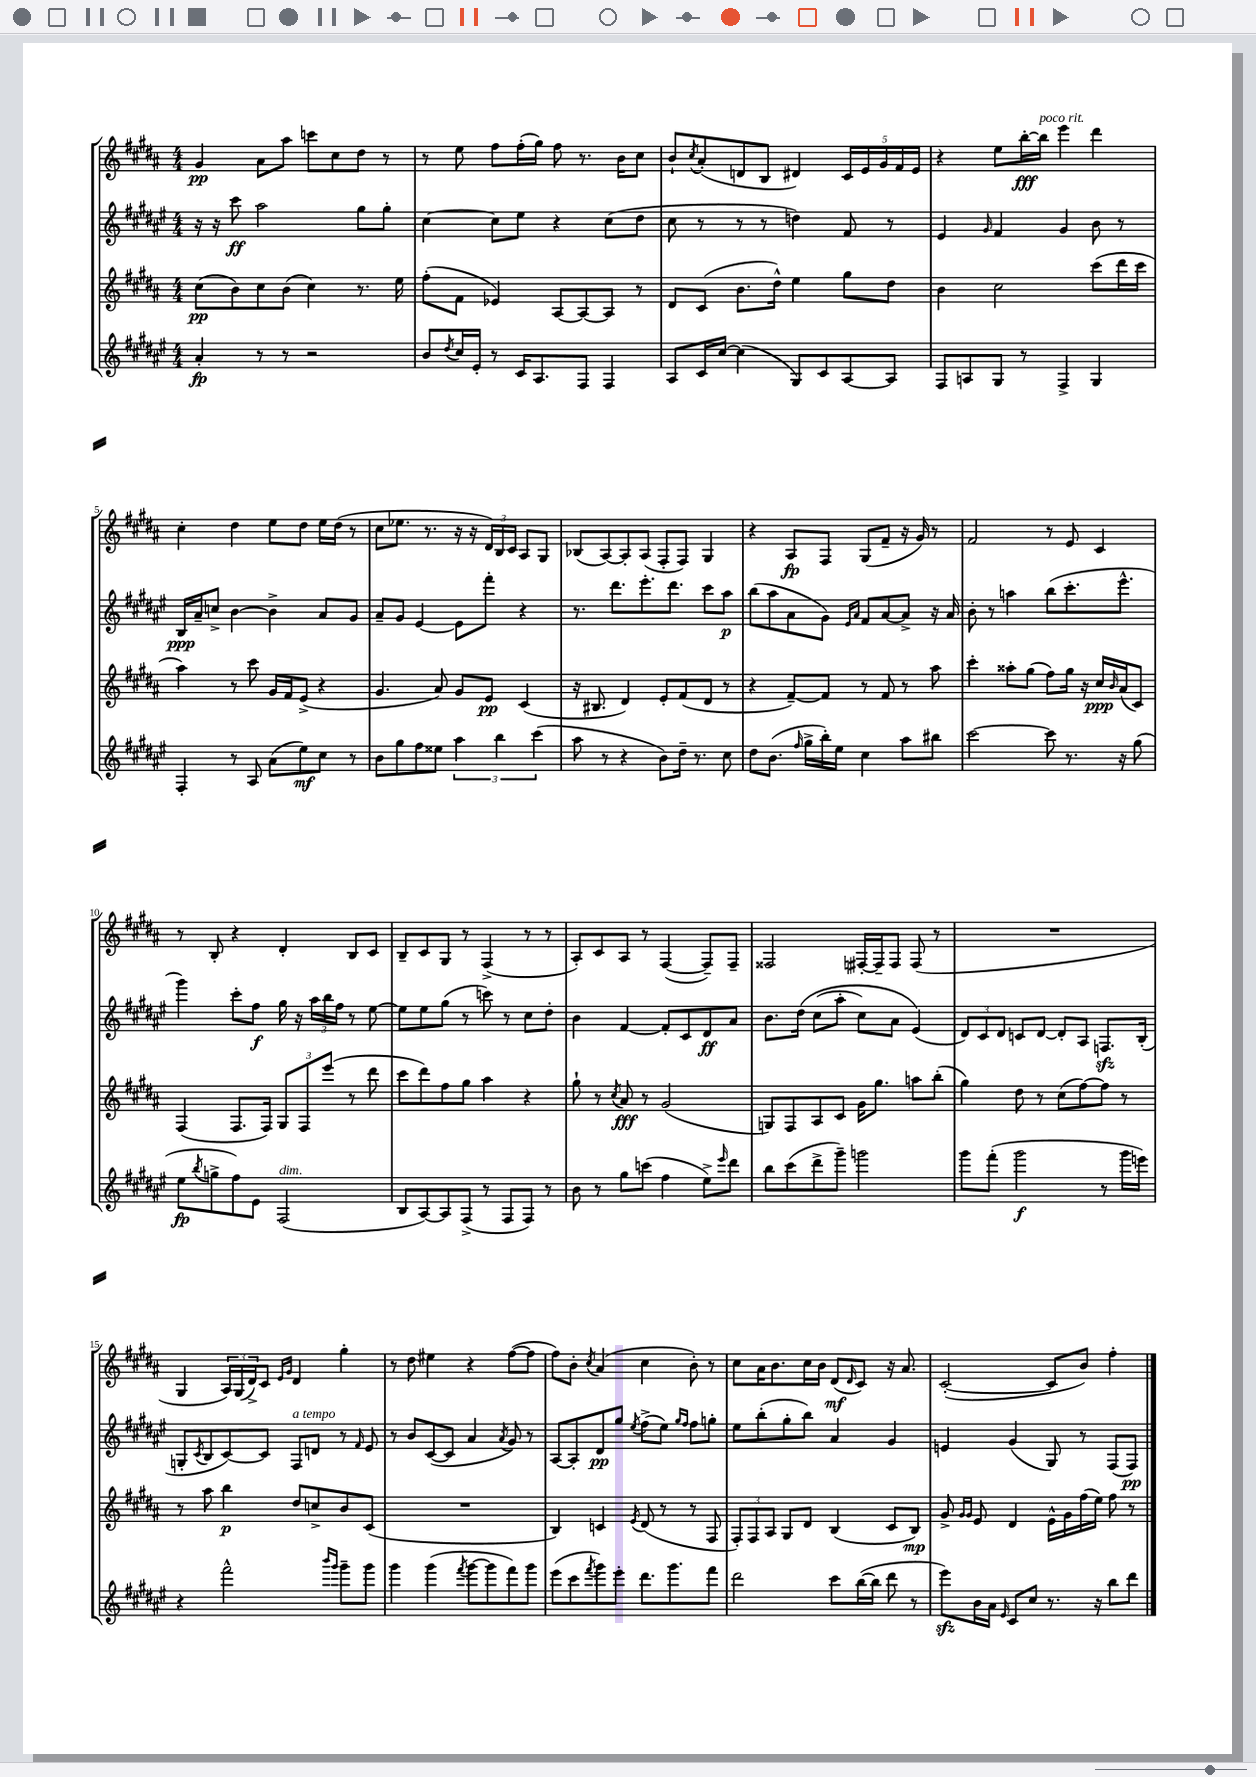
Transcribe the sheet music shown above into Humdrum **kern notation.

**kern	**kern	**kern	**kern
*staff4	*staff3	*staff2	*staff1
*clefG2	*clefG2	*clefG2	*clefG2
*k[f#c#g#d#a#e#]	*k[f#c#g#d#a#]	*k[f#c#g#d#a#e#]	*k[f#c#g#d#a#]
*M4/4	*M4/4	*M4/4	*M4/4
4a#'	(8cc#	16r	4g#
.	.	16r	.
.	8b)	8ccc#	.
8r	8cc#	2aa#	8a#
8r	(8b	.	8aa#
2r	4cc#)	.	8ccc
.	.	.	8cc#
.	8.r	8gg#	8dd#
.	.	8gg#'	8r
.	16ee	.	.
=	=	=	=
8b	(8ff#'	[4cc#	8r
8qdd#	.	.	.
16cc#	8f#	.	8ee
16e#'	.	.	.
8r	4e-)	8cc#]	8ff#
16c#	.	8ee#	(16ff#'
8.A#	.	.	16gg#)
.	[8A#	4r	8ff#
8F#	8A#_	.	8.r
4F#	8A#]	(8cc#	.
.	.	.	16b
.	8r	8dd#	8cc#
=	=	=	=
8A#	8d#	8cc#	8b`
.	.	.	8qcc#
16c#	(8c#	8r	(8a#'
[16cc#	.	.	.
(4cc#]	8.b	8r	8d
.	.	8r	8B
.	16dd#^^)	.	.
8G#)	4ee	4dd)	4d#)
8c#	.	.	.
[8A#	8gg#	8f#	20c#
.	.	.	20e
.	.	.	20g#
8A#]	8dd#	8r	.
.	.	.	20f#
.	.	.	20e
=	=	=	=
8F#	4b	4e#	4r
8A	.	.	.
.	.	16qqg#	.
8G#	2cc#	4f#	8ee
8r	.	.	[16bb'
.	.	.	16bb]
4F#^	.	4g#	4eee
4G#	(8ccc#	8b	4ddd#
.	16ddd#	8r	.
.	16ccc#	.	.
=	=	=	=
4F#'	4aa#)	16B	4cc#'
.	.	16a#~	.
.	.	8cc^	.
8r	8r	[4b	4dd#
8A#	8ccc#	.	.
(8a#	16g#	4b^]	8ee
.	16f#	.	.
8ee#)	(8e^	.	8dd#
8cc#	4r	8a#	16ee
.	.	.	(16dd#
8r	.	8g#	8r
=	=	=	=
8b	4.g#	8a#~	8cc#
8gg#	.	8g#	8.ee-
8ff#	.	[4e#	.
.	.	.	8.r
8ee##	8a#)	.	.
6aa#	8g#	8e#]	16r
.	.	.	16r
.	8e	8fff#'	24d#)
6bb	.	.	24B
.	.	.	24c#
.	(4c#	4r	8A#
(6ccc#	.	.	.
.	.	.	8G#
=	=	=	=
8aa#	16r	8.r	(8B-
.	8.B#	.	.
8r	.	.	[8A#)
.	.	8.ddd#	.
4r	4d#)	.	8A#']
.	.	8.eee#'	(8A#
8b)	8e'	.	8F#'
.	.	8.ddd#	.
16dd#~	(8f#	.	8F#)
8.r	.	.	.
.	8d#	8ccc#	4G#
8cc#	8r	8aa#	.
=	=	=	=
8dd#	4r	(8bb	4r
(8.b	.	8aa#	.
.	[8f#~)	8a#	8A#
16qqff#	.	.	.
16gg#^	.	.	.
16bb')	8f#]	8g#)	8F#
16ee#	.	.	.
.	.	16qqe#	.
.	.	16qqa#	.
4cc#	8r	8f#	(8G#
.	8f#	[8a#	8f#~
8aa#	8r	8a#^]	16r
.	.	.	16g#)
8bb#	8aa#	16r	8r
.	.	16a#	.
=	=	=	=
[2ccc#	4ccc#'	8b'	2f#
.	.	8r	.
.	8aa##'	4aa	.
.	(8gg#	.	.
8ccc#]	8ff#)	(8bb	8r
8.r	16gg#	8.ccc#'	8e
.	16r	.	.
.	16cc#	.	4c#
.	16qqb	.	.
16r	(16a#	8.eee#^^	.
(8gg#	8c#)	.	.
=	=	=	=
8ee#	(4F#	4ggg#)	8r
8qbb	.	.	.
8gg^	.	.	8B'
8ff#)	8.F#	8ccc#'	4r
8e#	.	8ff#	.
.	16F#)	.	.
(2F#	12G#	16gg#	4d#'
.	.	16r	.
.	12F#	.	.
.	.	24aa#	.
.	(12eee	24bb	.
.	.	24ff#	.
.	8r	8r	8B
.	8ddd#	[8ee#	8c#
=	=	=	=
8B	8ccc#	8ee#]	8B~
[8A#)	8ddd#)	8ee#	8c#
8A#]	8ff#	(8gg#	8G#
(8F#^	8gg#	8r	8r
8r	4aa#	8ccc)	(4F#^
8F#	.	8r	.
8F#)	4r	8cc#	8r
8r	.	8dd#'	8r
=	=	=	=
8b	8gg#`	4b	8A#')
8r	8r	.	8c#
.	8qcc#	.	.
8gg#	8a#	[4f#	8A#
(8ccc	8r	.	8r
4ff#	(2g#	8f#']	([4F#
.	.	8c#	.
8ee#^)	.	8d#	8F#~])
16qqeee#	.	.	.
8ddd#	.	8a#	8F#~
=	=	=	=
8bb	8G)	8.b	2F##
(8ccc#	8F#	.	.
.	.	&(16dd#	.
8ddd#^	8A#	(8cc#	.
8ggg#~)	8c#	8aa#'	.
2ggg	16g#	8cc#)	[16F#'
.	8.gg#	.	16F#~]
.	.	8a#	8F#
.	8aa	(4e#&)	(8F#
.	(8bb'	.	8r
=	=	=	=
8ggg#	4gg#)	12d#)	1r
.	.	12c#	.
(8fff#'	.	.	.
.	.	12d#	.
2ggg#	8dd#	8c	.
.	8r	[8d#	.
.	(8cc#	8d#']	.
.	[8ff#)	8A#	.
8r	8ff#]	8.F	.
16ggg#	8r	.	.
16eee)	.	(16B'	.
=	=	=	=
4r	8r	8G'	4G#
.	.	8qc#	.
.	8aa#	8B	.
2fff#^^	4bb	[8c#)	24A#)
.	.	.	(24G#
.	.	.	24d#^)
.	.	8c#]	8c#
.	.	.	16qqe
.	.	.	16qqg#
.	8dd#	8F#	4d#
.	8cc^	8d	.
16qqbbb	.	.	.
16qqggg#	.	.	.
8ggg#~	8b	8r	4gg#'
.	.	16qqf#	.
8ggg#	(8c#	8e#	.
=	=	=	=
4ggg#	1r	8r	8r
.	.	8b	8dd#
(4ggg#	.	([8c#	4ee#
.	.	8c#]	.
8qfff#	.	.	.
[8ggg#	.	4a#	4r
8ggg#]	.	.	.
.	.	8qa#	.
8fff#)	.	8g#)	([8ff#
8ggg#	.	8r	8ff#]
=	=	=	=
(8eee#	4B)	[8A#	8ff#)
8ccc#	.	8A#']	8b'
8qfff#	.	.	8qcc#
8ggg#)	4c	8d#	(4a#
8eee#'	.	8gg#	.
.	8qe	8qee#	.
8.ddd#	(8d#	(8ff#^	4cc#
.	8r	8ee#)	.
8.ggg#	.	.	.
.	.	16qqgg#	.
.	.	16qqff#	.
.	8r	8ff#	8b')
8fff#	8F#	8gg'	8r
=	=	=	=
2ddd#	12F#')	8ee#	8cc#
.	12F#	.	.
.	.	(8bb'	16a#
.	12A#	.	.
.	.	.	8.b
.	8G#	8gg#'	.
.	8d#	8bb)	16cc#
.	.	.	16b
8ccc#	(4B	4a#	(8d#
.	.	.	16qqd#
([16bb	.	.	8c#)
16bb]	.	.	.
8ddd#	8c#	4g#	16r
.	.	.	8.a#
8r	8B)	.	.
=	=	=	=
8eee#)	8g#^	4e	([2c#'
.	16qqg#	.	.
.	16qqg#	.	.
16b	8e	.	.
16a#	.	.	.
16qqe#	.	.	.
8c#	4d#	(4g#	.
8cc#	.	.	.
8.r	16e^^	8G#)	8c#]
.	16g#	.	.
.	(16ff#	8r	8b)
16r	16ee)	.	.
8bb	8ff#	(8F#	4ff#'
8ddd#	8r	8F#)	.
==	==	==	==
*-	*-	*-	*-
